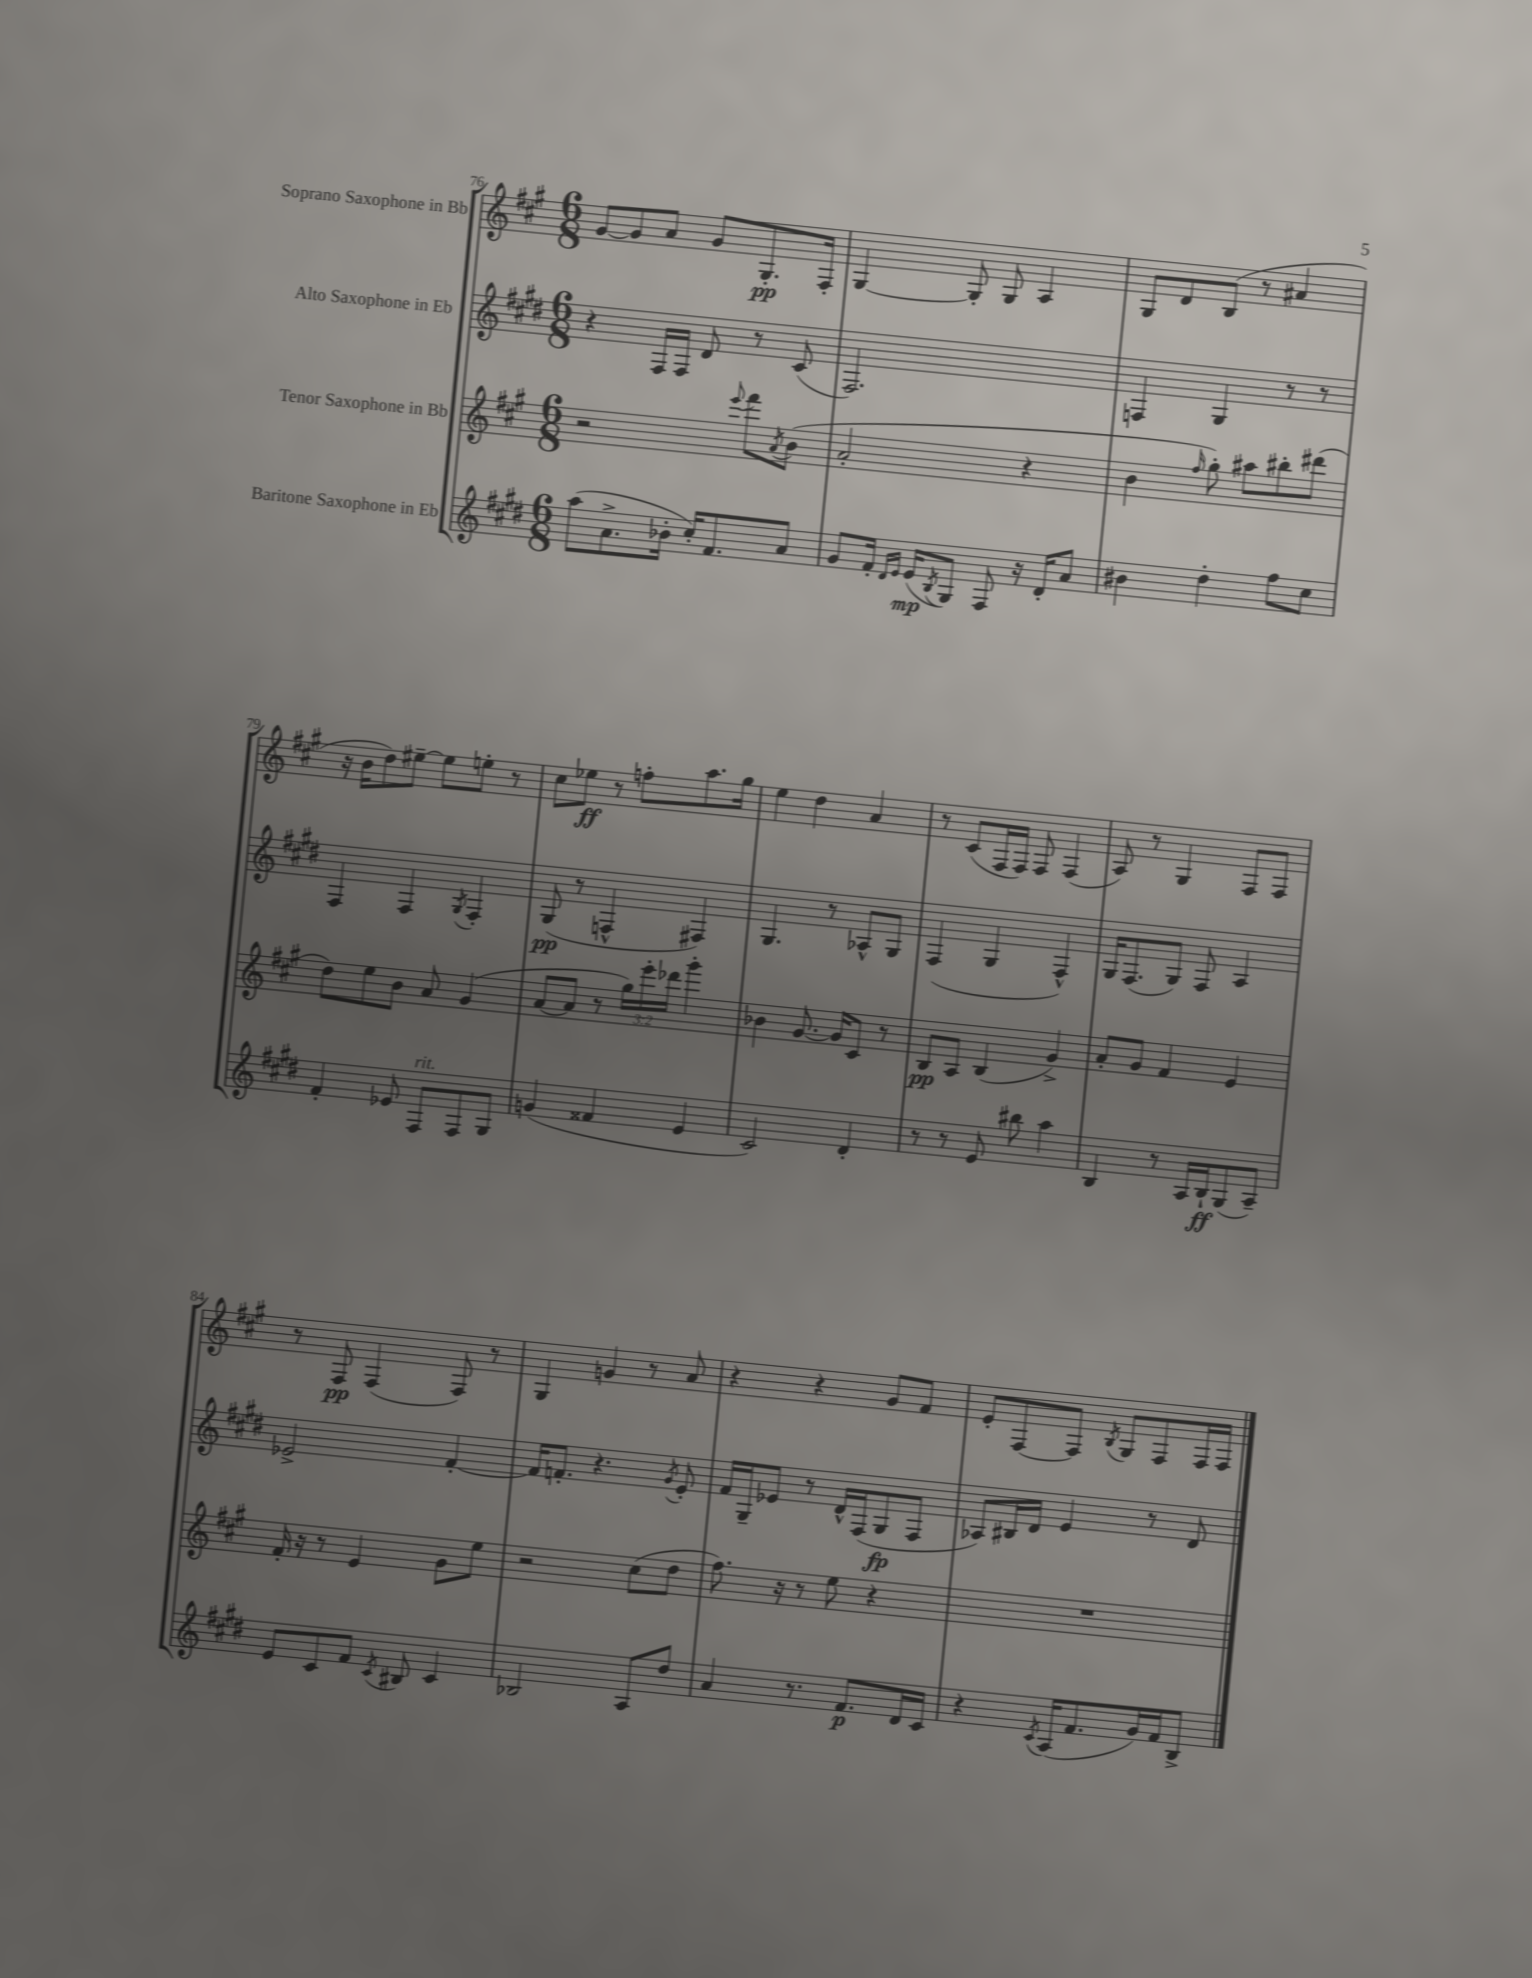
<<
\new StaffGroup <<
\new Staff = "s0" \with { instrumentName = "Soprano Saxophone in Bb" } {
    \clef treble \key a \major \numericTimeSignature \time 6/8
    gis'8~ gis'8 a'8 gis'8 gis8.-.\pp fis16-. |
    gis4~ gis8-. gis8 a4 |
    gis8 d'8 b8( r8 ais'4 |
    r16 b'16 d''8) eis''8~-- eis''8 e''8-. r8 |
    cis''8 ees''8\ff r8 f''8-. a''8. gis''16 |
    e''4 d''4 a'4 |
    r8 cis'8( fis16 fis16) fis8 fis4( |
    a8) r8 gis4 fis8 fis8 |
    r8 fis8\pp fis4( fis8) r8 |
    gis4 g'4 r8 a'8 |
    r4 r4 gis'8 fis'8 |
    e'8-. fis8~ fis8 \acciaccatura { b8 } gis8 fis8 fis16 fis16 \bar "|." |
}
\new Staff = "s1" \with { instrumentName = "Alto Saxophone in Eb" } {
    \clef treble \key e \major \numericTimeSignature \time 6/8
    r4 fis16 fis16 dis'8 r8 cis'8( |
    fis2.) |
    f4 gis4 r8 r8 |
    fis4 fis4 \acciaccatura { gis8 } fis4-. |
    gis8\pp( r8 f4-^ fis4) |
    gis4. r8 aes8-^ gis8 |
    fis4( gis4 fis4-^) |
    gis16 fis8.( gis8) fis8 a4 |
    ees'2-> fis'4~-. |
    fis'16 f'8.-. r4. \acciaccatura { gis'8 } e'8-. |
    fis'16 gis16-- ees'8 r8 dis'16-^ fis16( gis8\fp fis8 |
    aes8) bis16 dis'16 e'4 r8 dis'8 \bar "|." |
}
\new Staff = "s2" \with { instrumentName = "Tenor Saxophone in Bb" } {
    \clef treble \key a \major \numericTimeSignature \time 6/8 \override Staff.TupletNumber.text = #tuplet-number::calc-fraction-text
    r2 \appoggiatura { e'''8 } fis'''8 \acciaccatura { a'8 } b'8( |
    a'2-. r4 |
    b'4 \grace { fis''16 } gis''8-.) ais''8 bis''8-. dis'''8( |
    d''8) e''8 b'8 a'8 gis'4( |
    a'8~ a'8 r8 \tuplet 3/2 { gis''16) e'''16-. des'''16 } gis'''4-. |
    bes'4 gis'8.~ gis'16 cis'8 r8 |
    b8\pp a8 b4( gis'4->) |
    a'8-. gis'8 fis'4 e'4 |
    fis'16-. r16 r8 e'4 gis'8 e''8 |
    r2 cis''8( d''8 |
    fis''8.) r16 r8 e''8 r4 |
    R2. \bar "|." |
}
\new Staff = "s3" \with { instrumentName = "Baritone Saxophone in Eb" } {
    \clef treble \key e \major \numericTimeSignature \time 6/8
    a''8( a'8.-> bes'16-. cis''16-.) fis'8. a'8 |
    gis'8 fis'16-. \grace { dis'16 e'16 } e'16\mp( \acciaccatura { b8 } gis8) fis8 r16 dis'16-. a'8 |
    bis'4 dis''4-. fis''8 cis''8 |
    fis'4-. ees'8 fis8^\markup { \italic "rit." } fis8 gis8 |
    g'4( fisis'4 e'4 |
    cis'2) dis'4-. |
    r8 r8 e'8 bis''8 a''4 |
    b4 r8 a16 b16-!\ff gis8( a8--) |
    e'8 cis'8 fis'8 \acciaccatura { cis'8 } bis8 cis'4 |
    bes2 a8 dis''8 |
    a'4 r8. fis'8.\p dis'16 cis'16 |
    r4 \acciaccatura { cis'8 } a16( fis'8. gis'16) fis'16 b8-> \bar "|." |
}
>>
>>
\layout { \context { \Score currentBarNumber = #76 } }
